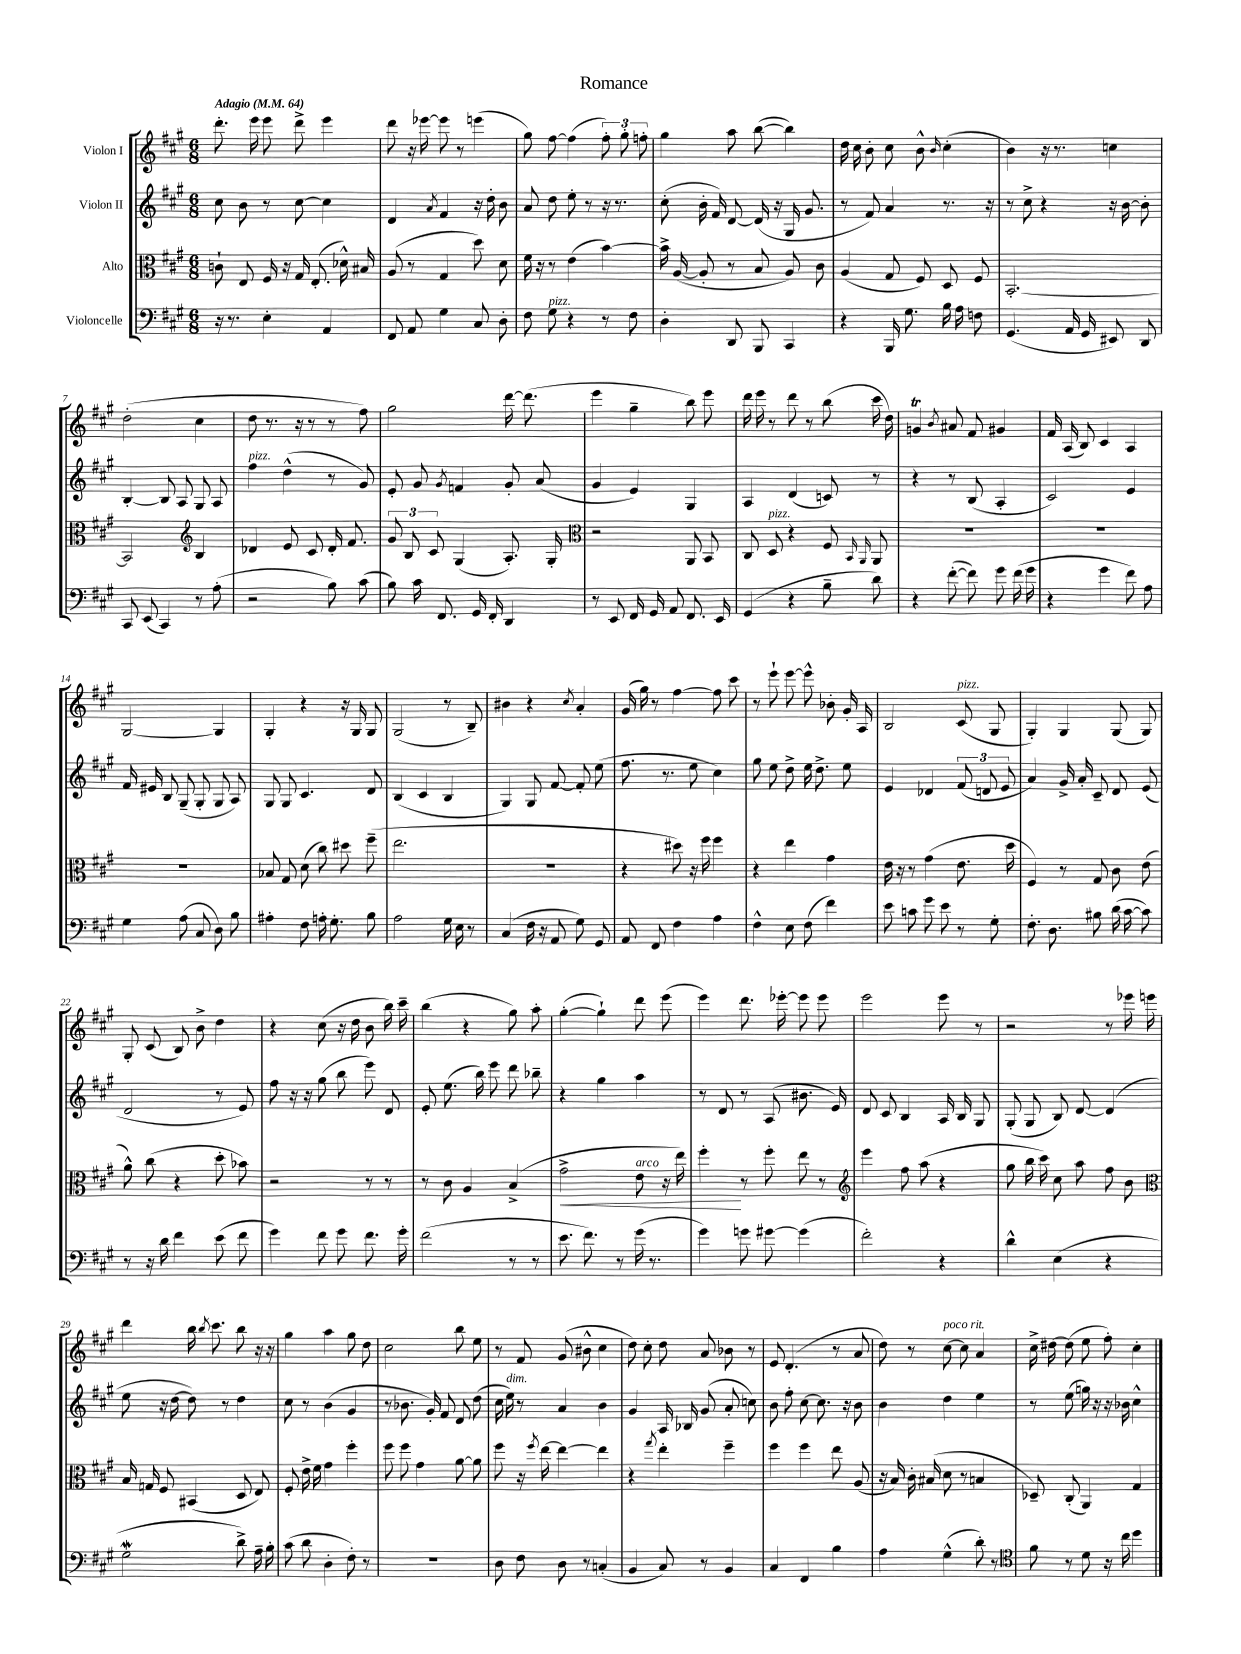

**kern	**kern	**kern	**kern
*staff4	*staff3	*staff2	*staff1
*clefF4	*clefC3	*clefG2	*clefG2
*k[f#c#g#]	*k[f#c#g#]	*k[f#c#g#]	*k[f#c#g#]
*M6/8	*M6/8	*M6/8	*M6/8
*MM64	*MM64	*MM64	*MM64
16r	8c`	8cc#	8.ddd'
8.r	.	.	.
.	8E	8b	.
.	.	.	16eee
4E'	16F#	8r	8eee
.	16r	.	.
.	16G#	[8cc#	8ddd^
.	(8.E'	.	.
4AA	.	4cc#]	4eee
.	16d-^^)	.	.
.	16B#	.	.
=	=	=	=
8FF#	(8A	4d	8ddd
8AA	8r	.	16r
.	.	.	[16eee-
.	.	8qa	.
4G#	4G#	4f#	8eee-]
.	.	.	8r
8C#	8dd)	16r	(4eee
.	.	16dd'	.
8D'	8d	8b	.
=	=	=	=
8F#	16f#	8a	8gg#)
.	16r	.	.
8G#	8r	8dd	[8ff#
4r	(4e	8ee'	(4ff#]
.	.	8r	.
8r	[4b)	16r	12ff#')
.	.	8.r	.
.	.	.	12gg#'
8F#	.	.	.
.	.	.	12ff'
=	=	=	=
4D'	16b^]	(8cc#'	4gg#
.	([16A	.	.
.	8A']	16b'	.
.	.	16f#)	.
8DD	8r	[8d	8aa
8BBB	8B	(16d]	([8bb
.	.	16r	.
4CC#	8A)	16G#	4bb])
.	.	8.g#	.
.	8c#	.	.
=	=	=	=
4r	(4A	8r	16dd
.	.	.	16cc#
.	.	8f#)	8b'
16BBB	8G#	4a	8cc#
8.G#	.	.	.
.	8F#)	.	8b^^
.	.	.	16qqb
16B	8D	8.r	(4cc#'
16A	.	.	.
8F	8F#	.	.
.	.	16r	.
=	=	=	=
(4.GG#	[2.BB'	8r	4b)
.	.	8cc#^	.
.	.	4r	16r
.	.	.	8.r
16AA	.	.	.
16GG#	.	.	.
8EE#)	.	16r	4cc
.	.	[16b	.
8DD	.	8b']	.
=	=	=	=
8CC#	2BB]	[4B'	(2dd'
(8EE	.	.	.
4CC#)	.	8B]	.
.	.	8A	.
*	*clefG2	*	*
8r	4B	8G#	4cc#
(8A'	.	8A	.
=	=	=	=
2r	4d-	4ff#	8dd
.	.	.	8.r
.	8e	(4dd^^	.
.	.	.	16r
.	8c#	.	8r
8B)	16d-'	8r	8r
.	8.f#	.	.
(8c#	.	8g#)	8ff#)
=	=	=	=
8B)	12g#	8e'	2gg#
.	12B	.	.
16c#	.	8g#	.
.	12c#	.	.
8.FF#	.	.	.
.	.	8qg#	.
.	(4G#	4f	.
16GG#	.	.	.
16FF#'	.	.	.
4DD	8.A')	8g#'	[16ddd
.	.	.	(8.ddd]
.	.	(8a	.
.	16G#'	.	.
=	=	=	=
*	*clefC3	*	*
8r	2r	4g#	4eee
8EE	.	.	.
16FF#	.	4e)	4gg#~
16GG#	.	.	.
8AA	.	.	.
8.FF#	8AA	4G#	8bb)
.	8BB	.	8eee
16EE	.	.	.
=	=	=	=
(4GG#	8C#	4A	16ddd
.	.	.	16eee
.	8D	.	8r
4r	4r	(4d	8ddd
.	.	.	8r
8B~	8F#	8c)	(8bb
.	16qqBB	.	.
.	16qqAA	.	.
8d)	8AA	8r	16ccc#
.	.	.	16dd)
=	=	=	=
4r	2.r	4r	4g
.	.	.	8qb
([8f#'	.	8r	8a#
8f#])	.	(8B	8f#
8g#	.	4A'	4g#
(16f#	.	.	.
16g#	.	.	.
=	=	=	=
4r	2.r	2c#)	16f#
.	.	.	(16A
.	.	.	8B)
4g#	.	.	4c#
8f#)	.	4e	4A
8A	.	.	.
=	=	=	=
4G#	2.r	16f#	[2G#
.	.	16e#	.
.	.	8B	.
(8A	.	(8G#~	.
8C#	.	8G#'	.
8D)	.	8G#	4G#]
8B	.	8A)	.
=	=	=	=
4A#'	8B-	8G#	4G#'
.	8G#	8G#	.
8F#	(8d	4.c#	4r
16A'	8cc#)	.	.
8.G#'	.	.	.
.	8dd#	.	16r
.	.	.	16G#
8B	(8ff#~	8d	8G#
=	=	=	=
2A	2.ee	(4B	(2G#
.	.	4c#	.
16G#	.	4B	8r
16E	.	.	.
8r	.	.	8B~)
=	=	=	=
(4C#	2.r	4G#)	4b#
16F#	.	8G#	4r
16r	.	.	.
8AA	.	[8f#	.
.	.	.	8qcc#
8G#)	.	8f#']	4a'
8GG#	.	(8ee	.
=	=	=	=
8AA	4r	8.ff#	(16g#
.	.	.	16gg#)
8FF#	.	.	8r
.	.	8.r	.
4F#	8dd#)	.	[4ff#
.	16r	8ee	.
.	16ff#	.	.
4A	4ff#	4cc#)	8ff#]
.	.	.	8ccc#
=	=	=	=
4F#^^	4r	8gg#	8r
.	.	8ee	8eee`
8E	4ee	8dd^	[8eee
(8F#	.	16ee	8eee^^]
.	.	8.dd^	.
4f#)	4g#	.	8b-'
.	.	8ee	16g#'
.	.	.	16A
=	=	=	=
8e	16e	4e	2B
.	16r	.	.
8c	8r	.	.
8g#	(4g#	4d-	.
8e	.	.	.
8r	8.e	(12f#	(8c#
.	.	12d	.
8G#'	.	.	8G#
.	.	12e	.
.	16dd	.	.
=	=	=	=
8.F#'	4F#)	4a)	4G#')
8.D	.	.	.
.	8r	16g#^	4G#
.	.	16a'	.
8B#	8G#	8c#~	.
(16d	8c#	8d	(8G#
[16c#	.	.	.
8c#])	(8e	(8e	8G#)
=	=	=	=
8r	8a^^)	2d	8G#'
16r	(8cc#	.	(8c#
16d	.	.	.
4f#	4r	.	8B)
.	.	.	8b^
(8e	8dd'	8r	4dd
8f#	8b-)	8e)	.
=	=	=	=
4g#)	2r	8ff#	4r
.	.	16r	.
.	.	16r	.
8f#	.	(8gg#	(8cc#
8g#	.	8bb	16r
.	.	.	16dd
8.f#	8r	8eee)	8b
.	8r	8d	16bb)
16g#'	.	.	16ccc#~
=	=	=	=
(2f#	8r	8e'	(4bb
.	8c#	(8.ee	.
.	4A	.	4r
.	.	16bb)	.
.	.	8eee	.
8r	(4B^	8ddd	8gg#)
8r	.	8bb-~	8aa'
=	=	=	=
8.e	2g#^	4r	([4gg#'
8.f#)	.	.	.
.	.	4gg#	4gg#`])
8r	.	.	.
(16g#	8e	4aa	8ddd
8.r	.	.	.
.	16r	.	(8eee
.	16ee)	.	.
=	=	=	=
4g#)	4ff#'	8r	4eee)
.	.	8d	.
8g	8r	8r	8.ddd
[8g#	8ff#'	(8A	.
.	.	.	[16eee-'
(4g#]	8ee	8.b#	8eee-]
.	8r	.	8eee-
.	.	16e)	.
=	=	=	=
*	*clefG2	*	*
2f#')	4eee	8d	2eee
.	.	8c#	.
.	8ff#	4B	.
.	(8aa	.	.
4r	4r	16A	8eee
.	.	16B	.
.	.	8G#	8r
=	=	=	=
4d^^	8gg#	(8G#'	2r
.	16bb	8G#	.
.	16ccc#)	.	.
(4E	8cc#	8B)	.
.	8aa	[8d	.
4r	8ff#	(4d]	8r
.	8b	.	16eee-
.	.	.	16eee
=	=	=	=
*	*clefC3	*	*
2G#	16B	8ee	4ddd
.	16G	.	.
.	8F#	16r	.
.	.	[16dd	.
.	(4BB#	8dd])	16bb
.	.	.	8qbb
.	.	.	8.ccc#
.	.	8r	.
8d^)	8D	4dd	8bb
16A~	8E)	.	16r
16B'	.	.	16r
=	=	=	=
(8c#	8F#'	8cc#	4gg#
8d	16e^	8r	.
.	16f#	.	.
4D'	4g#	(4b	4aa
8F#')	4ff#'	4g#	8gg#
8r	.	.	8dd
=	=	=	=
2.r	8ff#	8r	2cc#
.	8ff#	8.b-	.
.	4g#	.	.
.	.	16g#')	.
.	.	8f#	.
.	[8a	8d	8bb
.	8a]	(8dd	8ee
=	=	=	=
8D	8ff#	16cc#	8r
.	.	16ee)	.
8F#	16r	8r	8f#
.	8qff#	.	.
.	[16ee	.	.
8D	4ee_	4a	(8g#
8r	.	.	8b#^^
(4C'	4ee]	4b	4cc#
=	=	=	=
4BB	4r	4g#	8dd)
.	.	.	8cc#'
.	8qgg#	.	.
8C#)	4ee'	16A	8dd
.	.	16B-	.
8r	.	(8g#	8a
4BB	4ff#~	8a'	8b-
.	.	8cc)	8r
=	=	=	=
4C#	4ff#	8b	8e
.	.	8ff#'	(4.d'
4FF#	4ff#	[8cc#	.
.	.	8.cc#]	.
4B	8ee	.	8r
.	.	16r	.
.	(8A	8b	8a
=	=	=	=
4A	16r	4b	8dd)
.	16B)	.	.
.	16c#'	.	8r
.	(16B#	.	.
(4G#^^	8d	4dd	[8cc#
.	8r	.	8cc#]
8d')	4B	4ee	4a
8r	.	.	.
=	=	=	=
*clefC4	*	*	*
8f#	8D-~)	8r	16cc#^
.	.	.	[16dd#
8r	(8C#'	(8ee	(8dd#]
8d	4AA)	16gg)	8ee
.	.	16r	.
16r	.	16r	8ff#')
16cc#	.	16b-	.
4dd	4G#	4cc#^^	4cc#'
==	==	==	==
*-	*-	*-	*-
